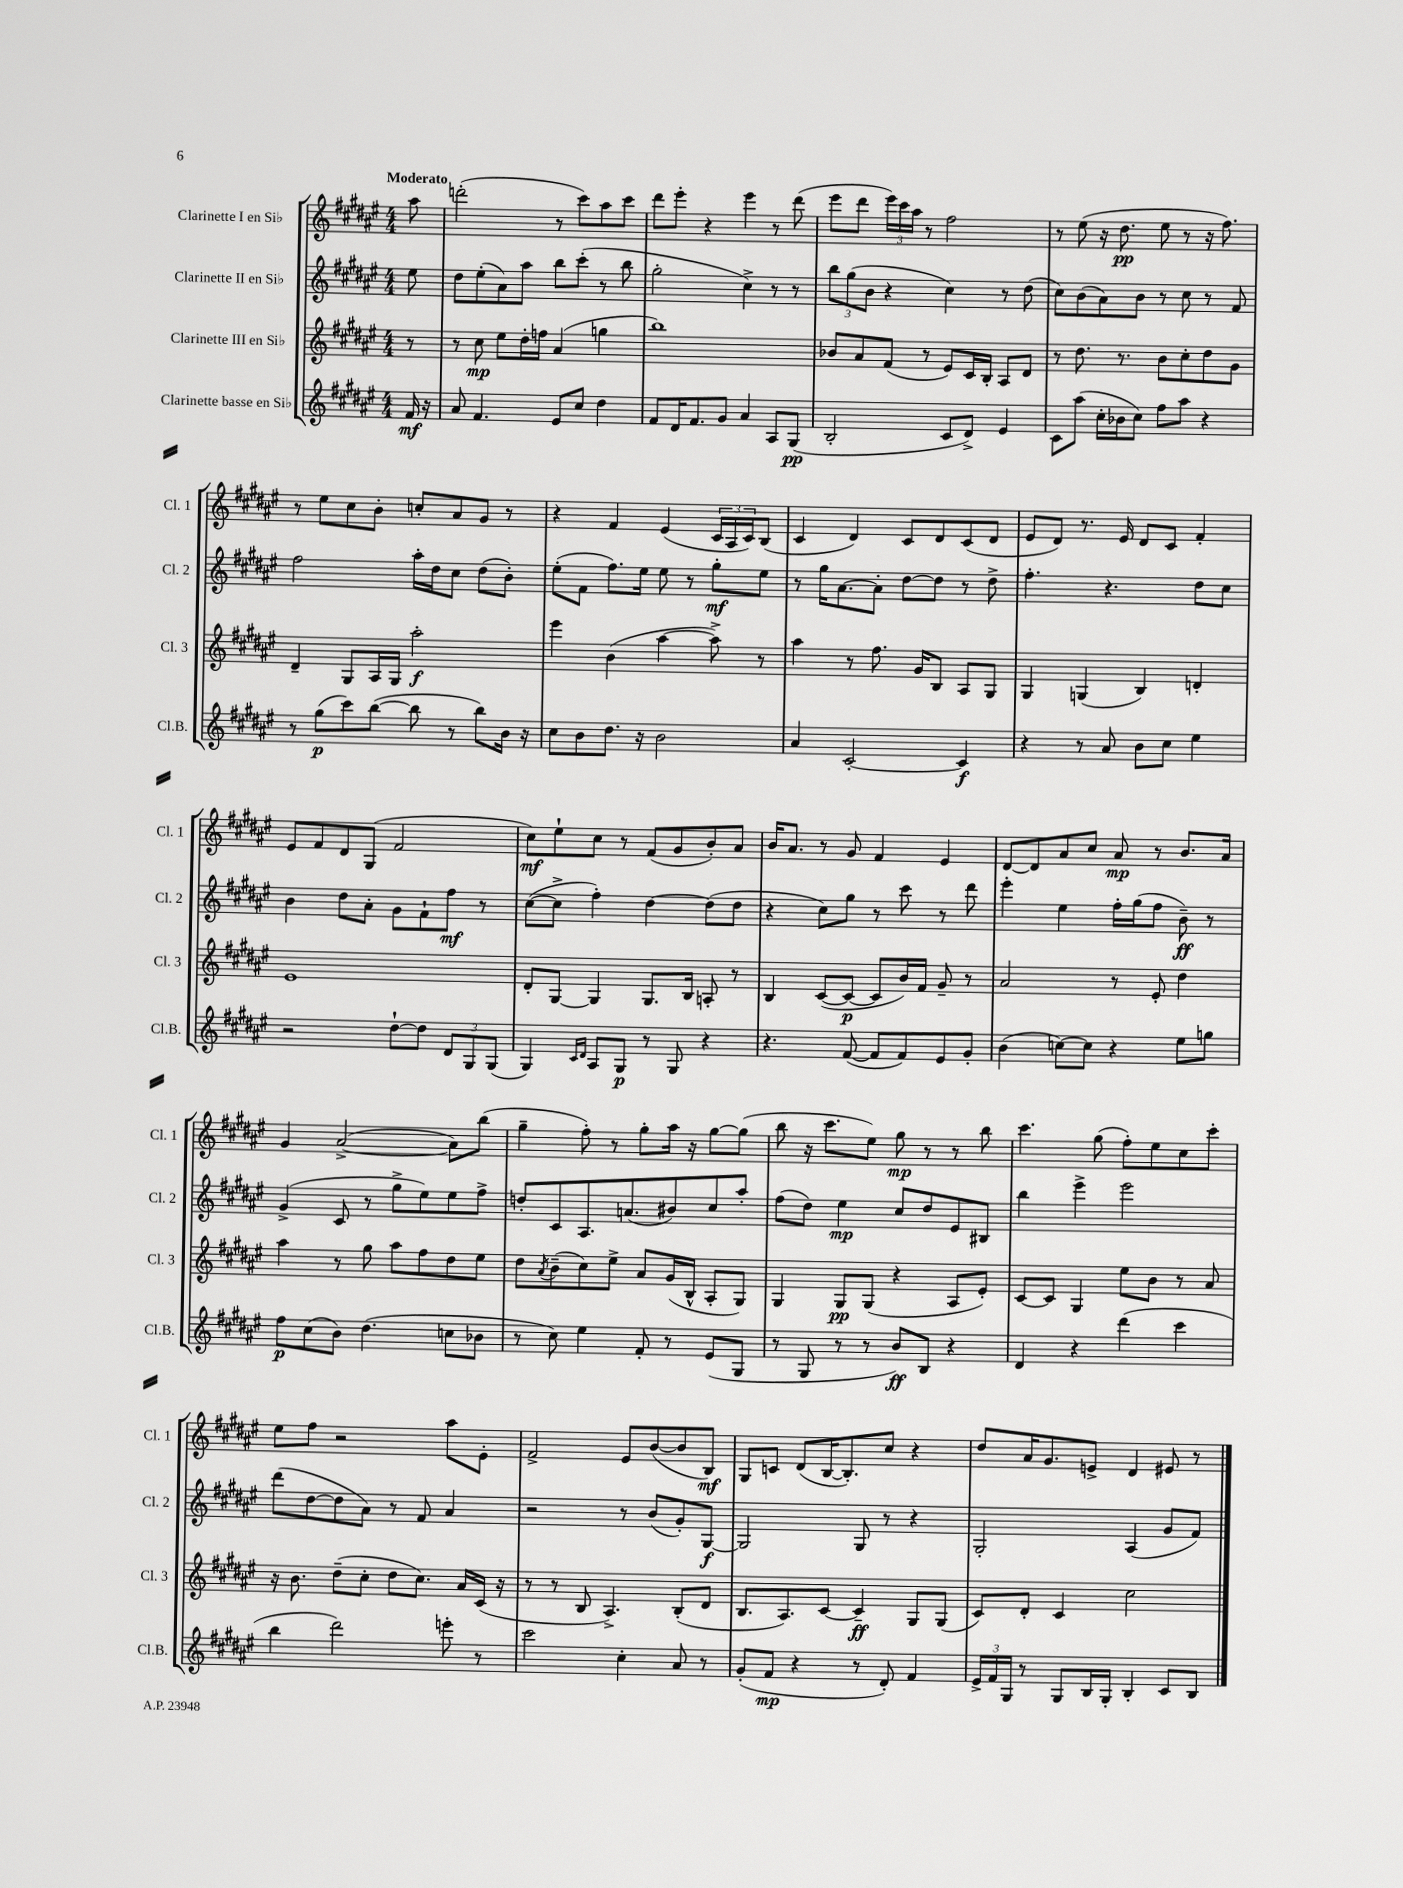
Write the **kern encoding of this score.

**kern	**dynam	**kern	**dynam	**kern	**dynam	**kern	**dynam
*part4	*part4	*part3	*part3	*part2	*part2	*part1	*part1
*staff4	*staff4	*staff3	*staff3	*staff2	*staff2	*staff1	*staff1
*I"Clarinette basse en Si♭	*	*I"Clarinette III en Si♭	*	*I"Clarinette II en Si♭	*	*I"Clarinette I en Si♭	*
*I'Cl.B.	*	*I'Cl. 3	*	*I'Cl. 2	*	*I'Cl. 1	*
*clefG2	*	*clefG2	*	*clefG2	*	*clefG2	*
*k[f#c#g#d#a#e#]	*	*k[f#c#g#d#a#e#]	*	*k[f#c#g#d#a#e#]	*	*k[f#c#g#d#a#e#]	*
*M4/4	*	*M4/4	*	*M4/4	*	*M4/4	*
=	=	=	=	=	=	=	=
!	!	!	!	!	!	!LO:TX:a:B:t=Moderato	!
16f#/	mf	8r	.	8ee#\	.	8aa#\	.
16r	.	.	.	.	.	.	.
=1	=1	=1	=1	=1	=1	=1	=1
8a#/	.	8r	.	8dd#\L	.	(2dddn'\	.
4.f#/	.	8cc#\	mp	(8ee#'\	.	.	.
.	.	8ee#\L	.	8a#\)	.	.	.
.	.	16dd#'\L	.	8aa#\J	.	.	.
.	.	16ffn\JJ	.	.	.	.	.
8e#/L	.	(4a#/	.	8bb\L	.	8r	.
8cc#/J	.	.	.	(8ccc#'\J	.	8ccc#\L)	.
4dd#\	.	4ggn\	.	8r	.	8aa#\	.
.	.	.	.	8bb\	.	8ccc#\J	.
=2	=2	=2	=2	=2	=2	=2	=2
8f#/L	.	1bb)	.	2gg#'\	.	8ddd#\L	.
16d#/K	.	.	.	.	.	8eee#'\J	.
8.f#/	.	.	.	.	.	.	.
.	.	.	.	.	.	4r	.
8g#/J	.	.	.	.	.	.	.
4a#/	.	.	.	4cc#^\)	.	4eee#\	.
8A#/L	.	.	.	8r	.	8r	.
(8G#/J	pp	.	.	8r	.	(8ddd#\	.
=3	=3	=3	=3	=3	=3	=3	=3
2B'/	.	8b-X/L	.	12bb\L	.	8eee#\L	.
.	.	.	.	(12gg#\	.	.	.
.	.	8a#/	.	.	.	8ddd#\J	.
.	.	.	.	12b\J	.	.	.
.	.	(8f#/J	.	4r	.	24eee#\LL)	.
.	.	.	.	.	.	24ccc#\	.
.	.	.	.	.	.	24aa#\JJ	.
.	.	8r	.	.	.	8r	.
8c#/L	.	8e#/L)	.	4cc#\)	.	2ff#\	.
8d#^/J)	.	16c#/L	.	.	.	.	.
.	.	16B'/JJ	.	.	.	.	.
4e#/	.	8A#/L	.	8r	.	.	.
.	.	8d#/J	.	(8dd#\	.	.	.
=4	=4	=4	=4	=4	=4	=4	=4
8c#\L	.	8r	.	8cc#\L)	.	8r	.
(8aa#\J	.	8.dd#\	.	(8b\	.	(8ee#\	.
16cc#'\LL	.	.	.	8a#\)	.	16r	.
16b-X\J	.	8.r	.	.	.	8.dd#\	pp
8cc#\J)	.	.	.	8b\J	.	.	.
8ff#\L	.	8b\L	.	8r	.	8ee#\	.
8aa#\J	.	8cc#'\	.	8cc#\	.	8r	.
4r	.	8dd#\	.	8r	.	16r	.
.	.	.	.	.	.	8.ff#\)	.
.	.	8g#\J	.	8f#/	.	.	.
!!LO:LB:g=z
=5	=5	=5	=5	=5	=5	=5	=5
8r	.	4d#~/	.	2ff#\	.	8r	.
(8gg#\L	p	.	.	.	.	8ee#\L	.
8ccc#\)	.	8G#/L	.	.	.	8cc#\	.
([8bb\J	.	16A#/L	.	.	.	8b'\J	.
.	.	16G#/JJ	.	.	.	.	.
8bb\]	.	2aa#'\	f	16aa#'\LL	.	8ccn'/L	.
.	.	.	.	16dd#\J	.	.	.
8r	.	.	.	8cc#\J	.	8a#/	.
8bb\L)	.	.	.	(8dd#\L	.	8g#/J	.
16b\Jk	.	.	.	8b'\J)	.	8r	.
16r	.	.	.	.	.	.	.
=6	=6	=6	=6	=6	=6	=6	=6
8cc#\L	.	4eee#\	.	(8ee#'\L	.	4r	.
8b\	.	.	.	8f#\J	.	.	.
8.dd#\J	.	(4b\	.	8.ff#\L)	.	4f#/	.
16r	.	.	.	16ee#\Jk	.	.	.
2b\	.	[4aa#\	.	8ee#\	.	(4e#/	.
.	.	.	.	8r	.	.	.
.	.	8aa#^\])	.	8gg#'\L	mf	24c#/LL	.
.	.	.	.	.	.	24A#/	.
.	.	.	.	.	.	24c#/J)	.
.	.	8r	.	8ee#\J	.	(8B/J	.
=7	=7	=7	=7	=7	=7	=7	=7
4a#/	.	4aa#\	.	8r	.	4c#/	.
.	.	.	.	16gg#\KL	.	.	.
.	.	.	.	[8.a#\	.	.	.
[2c#'/	.	8r	.	.	.	4d#/)	.
.	.	8.ff#\	.	8a#'\J]	.	.	.
.	.	.	.	[8dd#\L	.	8c#/L	.
.	.	16g#/KL	.	.	.	.	.
.	.	8B/J	.	8dd#\J]	.	8d#/	.
4c#/]	f	8A#/L	.	8r	.	(8c#/	.
.	.	8G#/J	.	8dd#^\	.	8d#/J	.
=8	=8	=8	=8	=8	=8	=8	=8
4r	.	4G#/	.	4.ff#'\	.	8e#/L	.
.	.	.	.	.	.	8d#/J)	.
8r	.	(4Gn/	.	.	.	8.r	.
8a#/	.	.	.	4.r	.	.	.
.	.	.	.	.	.	16e#/	.
8b\L	.	4B/)	.	.	.	8d#/L	.
8cc#\J	.	.	.	.	.	8c#/J	.
4ee#\	.	4dn'/	.	8dd#\L	.	4f#'/	.
.	.	.	.	8cc#\J	.	.	.
!!LO:LB:g=z
=9	=9	=9	=9	=9	=9	=9	=9
2r	.	1e#	.	4b\	.	8e#/L	.
.	.	.	.	.	.	8f#/	.
.	.	.	.	8dd#\L	.	8d#/	.
.	.	.	.	8a#'\J	.	(8G#/J	.
[8dd#`\L	.	.	.	8g#\L	.	2f#/	.
8dd#\J]	.	.	.	8f#`\	.	.	.
12d#/L	.	.	.	8ff#\J	mf	.	.
12G#/	.	.	.	.	.	.	.
.	.	.	.	8r	.	.	.
(12G#/J	.	.	.	.	.	.	.
=10	=10	=10	=10	=10	=10	=10	=10
4G#/)	.	8d#'/L	.	([8cc#\L	.	8cc#\L)	mf
.	.	[8G#/J	.	8cc#^\J]	.	8ee#`\	.
16qqc#/LL	.	.	.	.	.	.	.
16qqd#/JJ	.	.	.	.	.	.	.
8A#/L	.	4G#/]	.	4ff#'\)	.	8cc#\J	.
8G#/J	p	.	.	.	.	8r	.
8r	.	8.G#/L	.	[4dd#\	.	(8f#/L	.
8G#/	.	.	.	.	.	8g#/	.
.	.	16B/Jk	.	.	.	.	.
4r	.	8An'/	.	(8dd#\L]	.	8b'/)	.
.	.	8r	.	8dd#\J	.	8a#/J	.
=11	=11	=11	=11	=11	=11	=11	=11
4.r	.	4B/	.	4r	.	16b/KL	.
.	.	.	.	.	.	8.a#/J	.
.	.	([8c#/L	.	8cc#\L)	.	8r	.
([8f#/	.	8c#/J_	p	8gg#\J	.	8g#/	.
8f#/L]	.	8c#/L]	.	8r	.	4f#/	.
8f#/)	.	16b/L)	.	8ccc#\	.	.	.
.	.	16f#/JJ	.	.	.	.	.
8e#/	.	8g#~/	.	8r	.	4e#/	.
8g#'/J	.	8r	.	8ddd#\	.	.	.
=12	=12	=12	=12	=12	=12	=12	=12
(4b\	.	2a#/	.	4eee#'\	.	[8d#/L	.
.	.	.	.	.	.	8d#/]	.
[8ccn\L)	.	.	.	4ee#\	.	8a#/	.
8cc\J]	.	.	.	.	.	8cc#/J	.
4r	.	8r	.	16ff#'\LL	.	8a#/	mp
.	.	.	.	(16gg#\J	.	.	.
.	.	8e#'/	.	8ff#\J	.	8r	.
8ee#\L	.	4dd#\	.	8b~\)	ff	8.b/L	.
8ggn\J	.	.	.	8r	.	.	.
.	.	.	.	.	.	16a#/Jk	.
!!LO:LB:g=z
=13	=13	=13	=13	=13	=13	=13	=13
8ff#\L	p	4aa#\	.	(4g#^/	.	4g#/	.
(8cc#\	.	.	.	.	.	.	.
8b\J)	.	8r	.	8c#/	.	([2a#^/	.
(4.dd#\	.	8gg#\	.	8r	.	.	.
.	.	8aa#\L	.	8gg#^\L	.	.	.
.	.	8ff#\	.	8ee#\)	.	.	.
8ccn\L	.	8dd#\	.	8ee#\	.	8a#\L])	.
8b-X\J	.	8ee#\J	.	8ff#^\J	.	(8bb\J	.
=14	=14	=14	=14	=14	=14	=14	=14
8r	.	8dd#\L	.	8ddn'/L	.	4gg#~\	.
.	.	8qa#/	.	.	.	.	.
8cc#\)	.	(8b~\	.	8c#/	.	.	.
4ee#\	.	8cc#\)	.	8.A#/	.	8ff#'\)	.
.	.	8ee#^\J	.	.	.	8r	.
.	.	.	.	(8.an/	.	.	.
8f#'/	.	8a#/L	.	.	.	8gg#'\L	.
8r	.	(16g#/L	.	8b#X/)	.	16aa#\Jk	.
.	.	16B^^/JJ	.	.	.	16r	.
(8e#/L	.	8A#'/L	.	8cc#/	.	[8gg#\L	.
8G#/J	.	8G#/J)	.	8aa#'/J	.	(8gg#\J]	.
=15	=15	=15	=15	=15	=15	=15	=15
8r	.	4G#/	.	(8ff#\L	.	8bb\	.
8G#/	.	.	.	8dd#\J)	.	16r	.
.	.	.	.	.	.	8.ccc#\L	.
8r	.	8G#/L	pp	4ee#\	mp	.	.
8r	.	(8G#/J	.	.	.	8ee#\J)	.
8b/L)	ff	4r	.	8cc#/L	.	8gg#\	mp
8B/J	.	.	.	8dd#/	.	8r	.
4r	.	8A#/L	.	8e#/	.	8r	.
.	.	8e#'/J)	.	8B#X/J	.	8bb\	.
=16	=16	=16	=16	=16	=16	=16	=16
4d#/	.	[8c#/L	.	4bb\	.	4.ccc#\	.
.	.	8c#/J]	.	.	.	.	.
4r	.	4G#/	.	4eee#^\	.	.	.
.	.	.	.	.	.	(8gg#\	.
(4ddd#\	.	8ee#\L	.	2eee#\	.	8ff#'\L)	.
.	.	8b\J	.	.	.	8ee#\	.
4ccc#\	.	8r	.	.	.	8cc#\	.
.	.	8a#/	.	.	.	8ccc#'\J	.
!!LO:LB:g=z
=17	=17	=17	=17	=17	=17	=17	=17
4bb\	.	16r	.	(8ddd#\L	.	8ee#\L	.
.	.	8.b\	.	.	.	.	.
.	.	.	.	[8dd#\	.	8ff#\J	.
2ddd#\)	.	(8dd#~\L	.	8dd#\]	.	2r	.
.	.	8cc#'\J	.	8a#\J)	.	.	.
.	.	8dd#\L	.	8r	.	.	.
.	.	8.cc#\J)	.	8f#/	.	.	.
8eeen'\	.	.	.	4a#/	.	8aa#\L	.
.	.	16a#/LL	.	.	.	.	.
8r	.	(16c#/JJ	.	.	.	8e#'\J	.
.	.	16r	.	.	.	.	.
=18	=18	=18	=18	=18	=18	=18	=18
2ccc#\	.	8r	.	2r	.	2f#^/	.
.	.	8r	.	.	.	.	.
.	.	8B/	.	.	.	.	.
.	.	4.A#^/)	.	.	.	.	.
4cc#'\	.	.	.	8r	.	8e#/L	.
.	.	.	.	(8b/L	.	([8b/	.
8a#/	.	(8B'/L	.	8g#'/)	.	8b/]	.
8r	.	8d#/J	.	[8G#/J	f	8B/J)	mf
=19	=19	=19	=19	=19	=19	=19	=19
(8g#'/L	.	8.B/L	.	2G#/]	.	8G#/L	.
8f#/J	mp	.	.	.	.	8cn/J	.
.	.	8.A#/)	.	.	.	.	.
4r	.	.	.	.	.	(8d#/L	.
.	.	[8c#/J	.	.	.	[16B/K	.
.	.	.	.	.	.	8.B'/])	.
8r	.	4c#~/]	ff	8G#/	.	.	.
8d#'/)	.	.	.	8r	.	8cc#/J	.
4f#/	.	8G#/L	.	4r	.	4r	.
.	.	(8G#/J	.	.	.	.	.
=20	=20	=20	=20	=20	=20	=20	=20
24e#^/LL	.	8c#/L)	.	2G#'/	.	8dd#/L	.
24f#/	.	.	.	.	.	.	.
24G#/JJ	.	.	.	.	.	.	.
8r	.	8d#'/J	.	.	.	16a#/K	.
.	.	.	.	.	.	8.g#/	.
8G#/L	.	4c#/	.	.	.	.	.
16B/L	.	.	.	.	.	8en^/J	.
16G#'/JJ	.	.	.	.	.	.	.
4B'/	.	2cc#\	.	(4A#/	.	4d#/	.
8c#/L	.	.	.	8g#/L	.	8e#X/	.
8B/J	.	.	.	8f#/J)	.	8r	.
==	==	==	==	==	==	==	==
*-	*-	*-	*-	*-	*-	*-	*-
